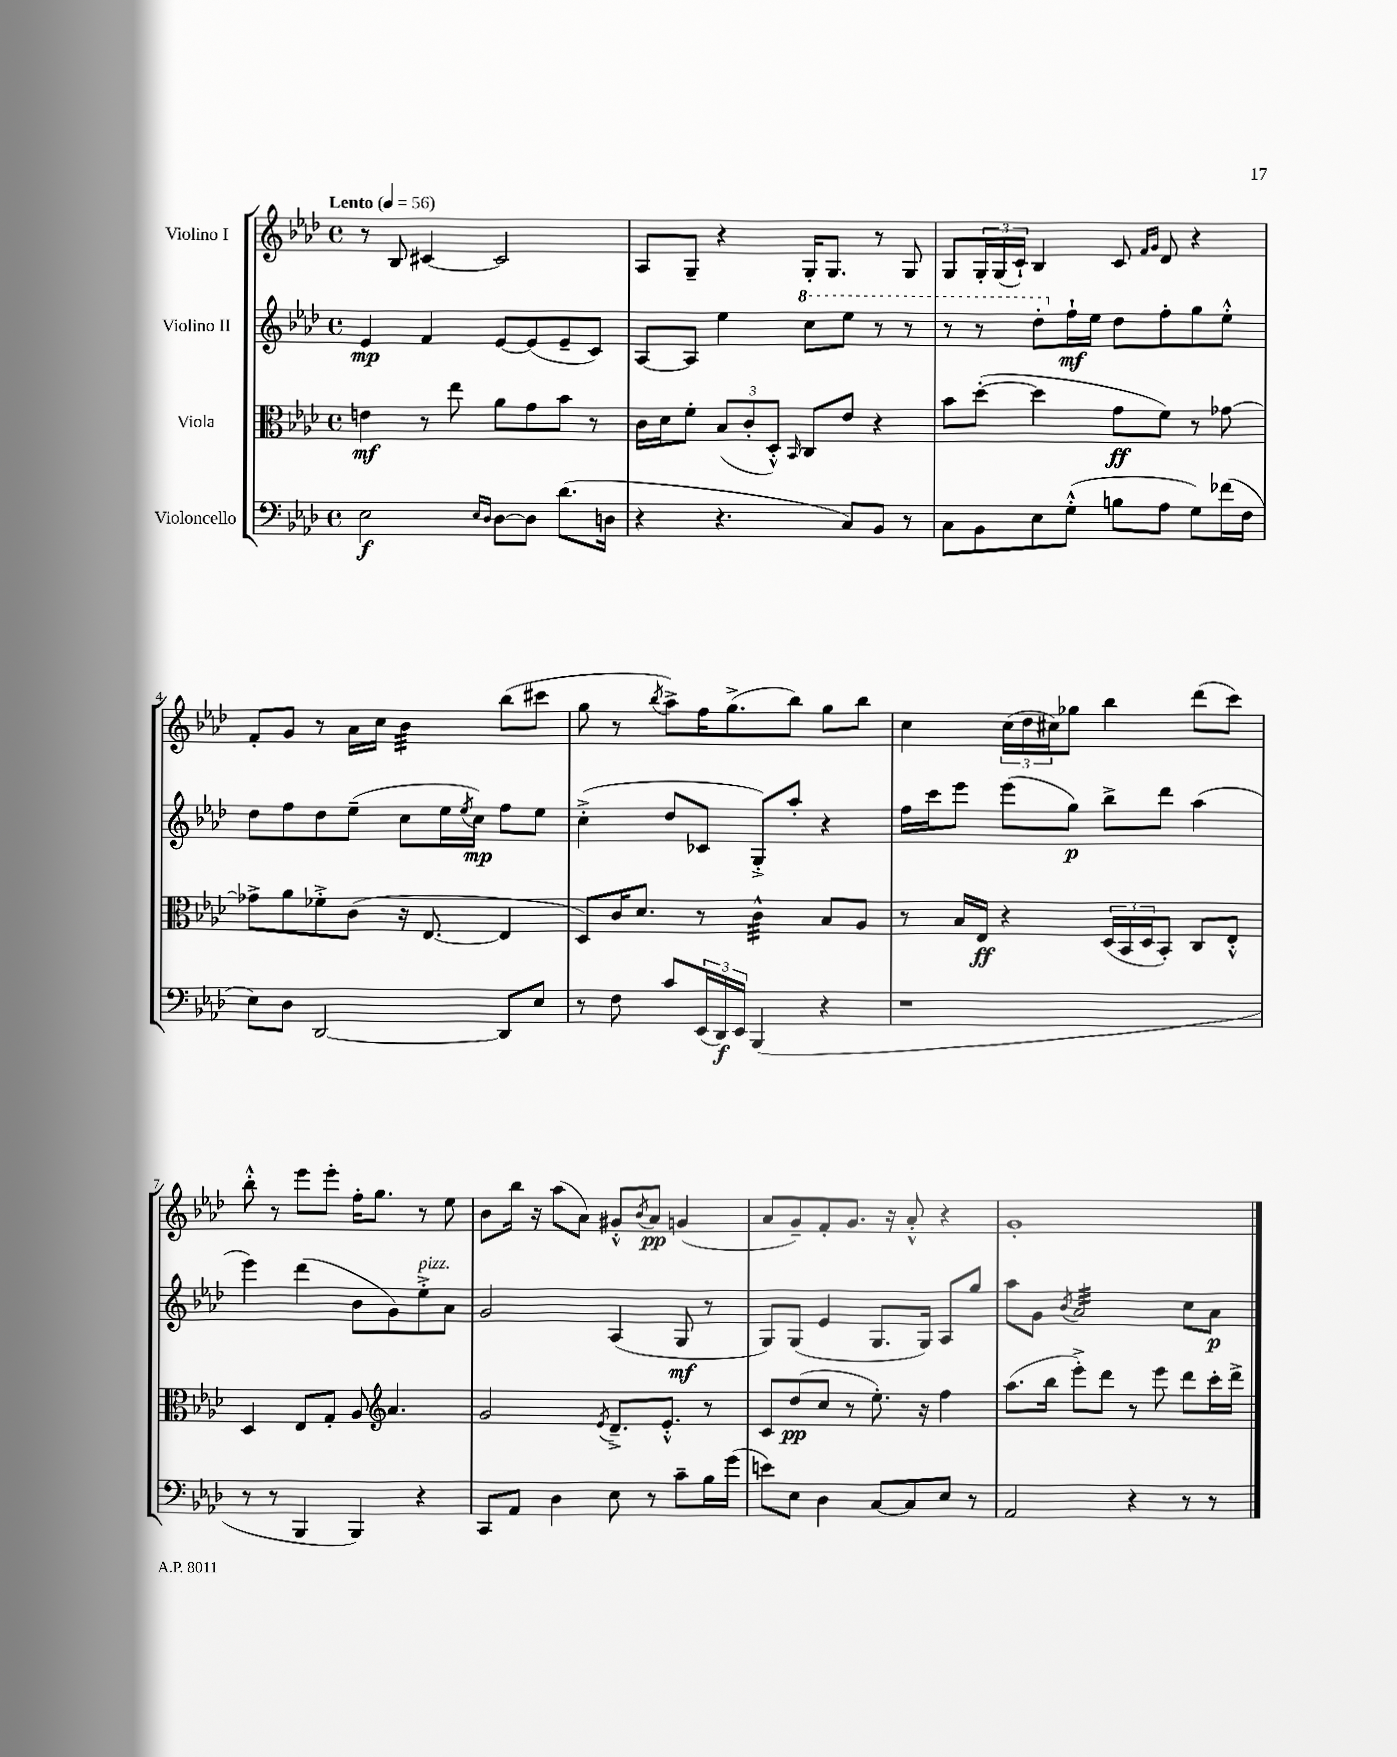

**kern	**kern	**kern	**kern
*staff4	*staff3	*staff2	*staff1
*clefF4	*clefC3	*clefG2	*clefG2
*k[b-e-a-d-]	*k[b-e-a-d-]	*k[b-e-a-d-]	*k[b-e-a-d-]
*M4/4	*M4/4	*M4/4	*M4/4
*met(c)	*met(c)	*met(c)	*met(c)
*MM56	*MM56	*MM56	*MM56
2E-\	4e\	4e-/	8r
.	.	.	8B-/
.	8r	4f/	[4c#/
.	8ee-\	.	.
16qqE-/LL	.	.	.
16qqD-/JJ	.	.	.
[8D-\L	8a-\L	[8e-/L	2c#/]
8D-\]J	8g\	(8e-/]	.
(8.d-\L	8b-\J	8e-~/	.
.	8r	8c/J)	.
16D\Jk	.	.	.
=	=	=	=
4r	16c\LL	[8A-/L	8A-/L
.	16d-\J	.	.
.	8f'\J	8A-/]J	8G~/J
4.r	(12B-/L	4ee-\	4r
.	12c'/	.	.
.	12D-'^^/J)	.	.
.	16qqBB-/	.	.
.	8C/L	8ccc\L	16G'/LK
.	.	.	8.G/J
8C/L)	8e-/J	8eee-\J	.
8BB-/J	4r	8r	8r
8r	.	8r	8G/
=	=	=	=
8C\L	8b-\L	8r	8G/L
8BB-\	([8dd-'\J	8r	24G'/L
.	.	.	(24G/
.	.	.	24c`/JJ)
8E-\	4dd-\]	8ddd-'\L	4B-/
(8G'^^\J	.	16ff`\L	.
.	.	16ee-\JJ	.
8B\L	8g\L	8dd-\L	8c/
.	.	.	16qqf/LL
.	.	.	16qqg/JJ
8A-\J	8f\J)	8ff'\	8d-/
8G\L)	8r	8gg\	4r
(16f-\L	[8g-\	8ee-'^^\J	.
16F\JJ	.	.	.
=	=	=	=
8E-\L)	8g-^\]L	8dd-\L	8f'/L
8D-\J	8a-\	8ff\	8g/J
[2DD-/	8f-'^\	8dd-\	8r
.	(8c\J	(8ee-~\J	16a-\LL
.	.	.	16cc\JJ
.	16r	8cc\L	4b-\
.	[8.E-/	.	.
.	.	16ee-\L	.
.	.	8qee-/	.
.	.	16cc\JJ)	.
8DD-/]L	4E-/]	8ff\L	(8bb-\L
8E-/J	.	8ee-\J	8ccc#\J
=	=	=	=
8r	8D-/L)	(4cc'^\	8gg\
8F\	16c/K	.	8r
.	8.d-/J	.	.
.	.	.	8qbb-/
8c/L	.	8dd-/L	8aa-^\L)
(24EE-/L	8r	8c-/J	16ff\K
24DD-/)	.	.	.
.	.	.	(8.gg^\
24EE-/JJ	.	.	.
(4BBB-/	4c^^\	8G'^/L)	.
.	.	8aa-'/J	8bb-\J)
4r	8B-/L	4r	8gg\L
.	8A-/J	.	8bb-\J
=	=	=	=
1r	8r	16ff\LL	4cc\
.	.	16ccc\J	.
.	16B-/LL	8eee-\J	.
.	16E-/JJ	.	.
.	4r	(8eee-\L	(24cc\LL
.	.	.	24dd-\
.	.	.	24cc#\J)
.	.	8gg\J)	8gg-\J
.	(24D-/LL	8bb-^\L	4bb-\
.	24BB-/	.	.
.	24D-/J	.	.
.	8BB-'/J)	8ddd-\J	.
.	8C/L	(4aa-\	(8ddd-\L
.	8E-'^^/J	.	8ccc\J)
=	=	=	=
8r	4D-/	4eee-\)	8bb-'^^\
8r	.	.	8r
4BBB-/	8E-/L	(4ddd-\	8eee-\L
.	8G'/J	.	8eee-'\J
4BBB-/)	8A-/	8b-\L	16ff'\LK
.	.	.	8.gg\J
*	*clefG2	*	*
.	4.a-/	8g\)	.
4r	.	8ee-'^\	8r
.	.	8a-\J	8ee-\
=	=	=	=
8CC/L	2g/	2g/	8b-\L
8AA-/J	.	.	16bb-\Jk
.	.	.	16r
4D-\	.	.	(8aa-\L
.	.	.	8a-\J)
.	8qe-/	.	.
8E-\	8.d-~^/L	(4A-/	8g#'^^/L
.	.	.	8qb-/
8r	.	.	8a-/J
.	8.e-'^^/J	.	.
8c~\L	.	8G/	(4g/
16B-\L	8r	8r	.
(16g\JJ	.	.	.
=	=	=	=
8e\L)	8c/L	8G/L)	8a-/L
8E-\J	(8dd-/	(8G/J	8g~/)
4D-\	8cc/J	4e-/	8f'/
.	8r	.	8.g/J
[8C/L	8.ee-'\)	8.G/L	.
.	.	.	16r
8C/]	.	.	8a-'^^/
.	16r	16G/Jk)	.
8E-/J	4ff\	8A-/L	4r
8r	.	8gg/J	.
=	=	=	=
2AA-/	(8.aa-\L	8aa-\L	1g'
.	.	8g\J	.
.	16bb-\Jk	.	.
.	.	8qb-/	.
.	8eee-'^\L)	2a-/	.
.	8ddd-\J	.	.
4r	8r	.	.
.	8eee-\	.	.
8r	8ddd-\L	8cc\L	.
8r	16ccc'\L	8a-\J	.
.	16ddd-^\JJ	.	.
==	==	==	==
*-	*-	*-	*-
